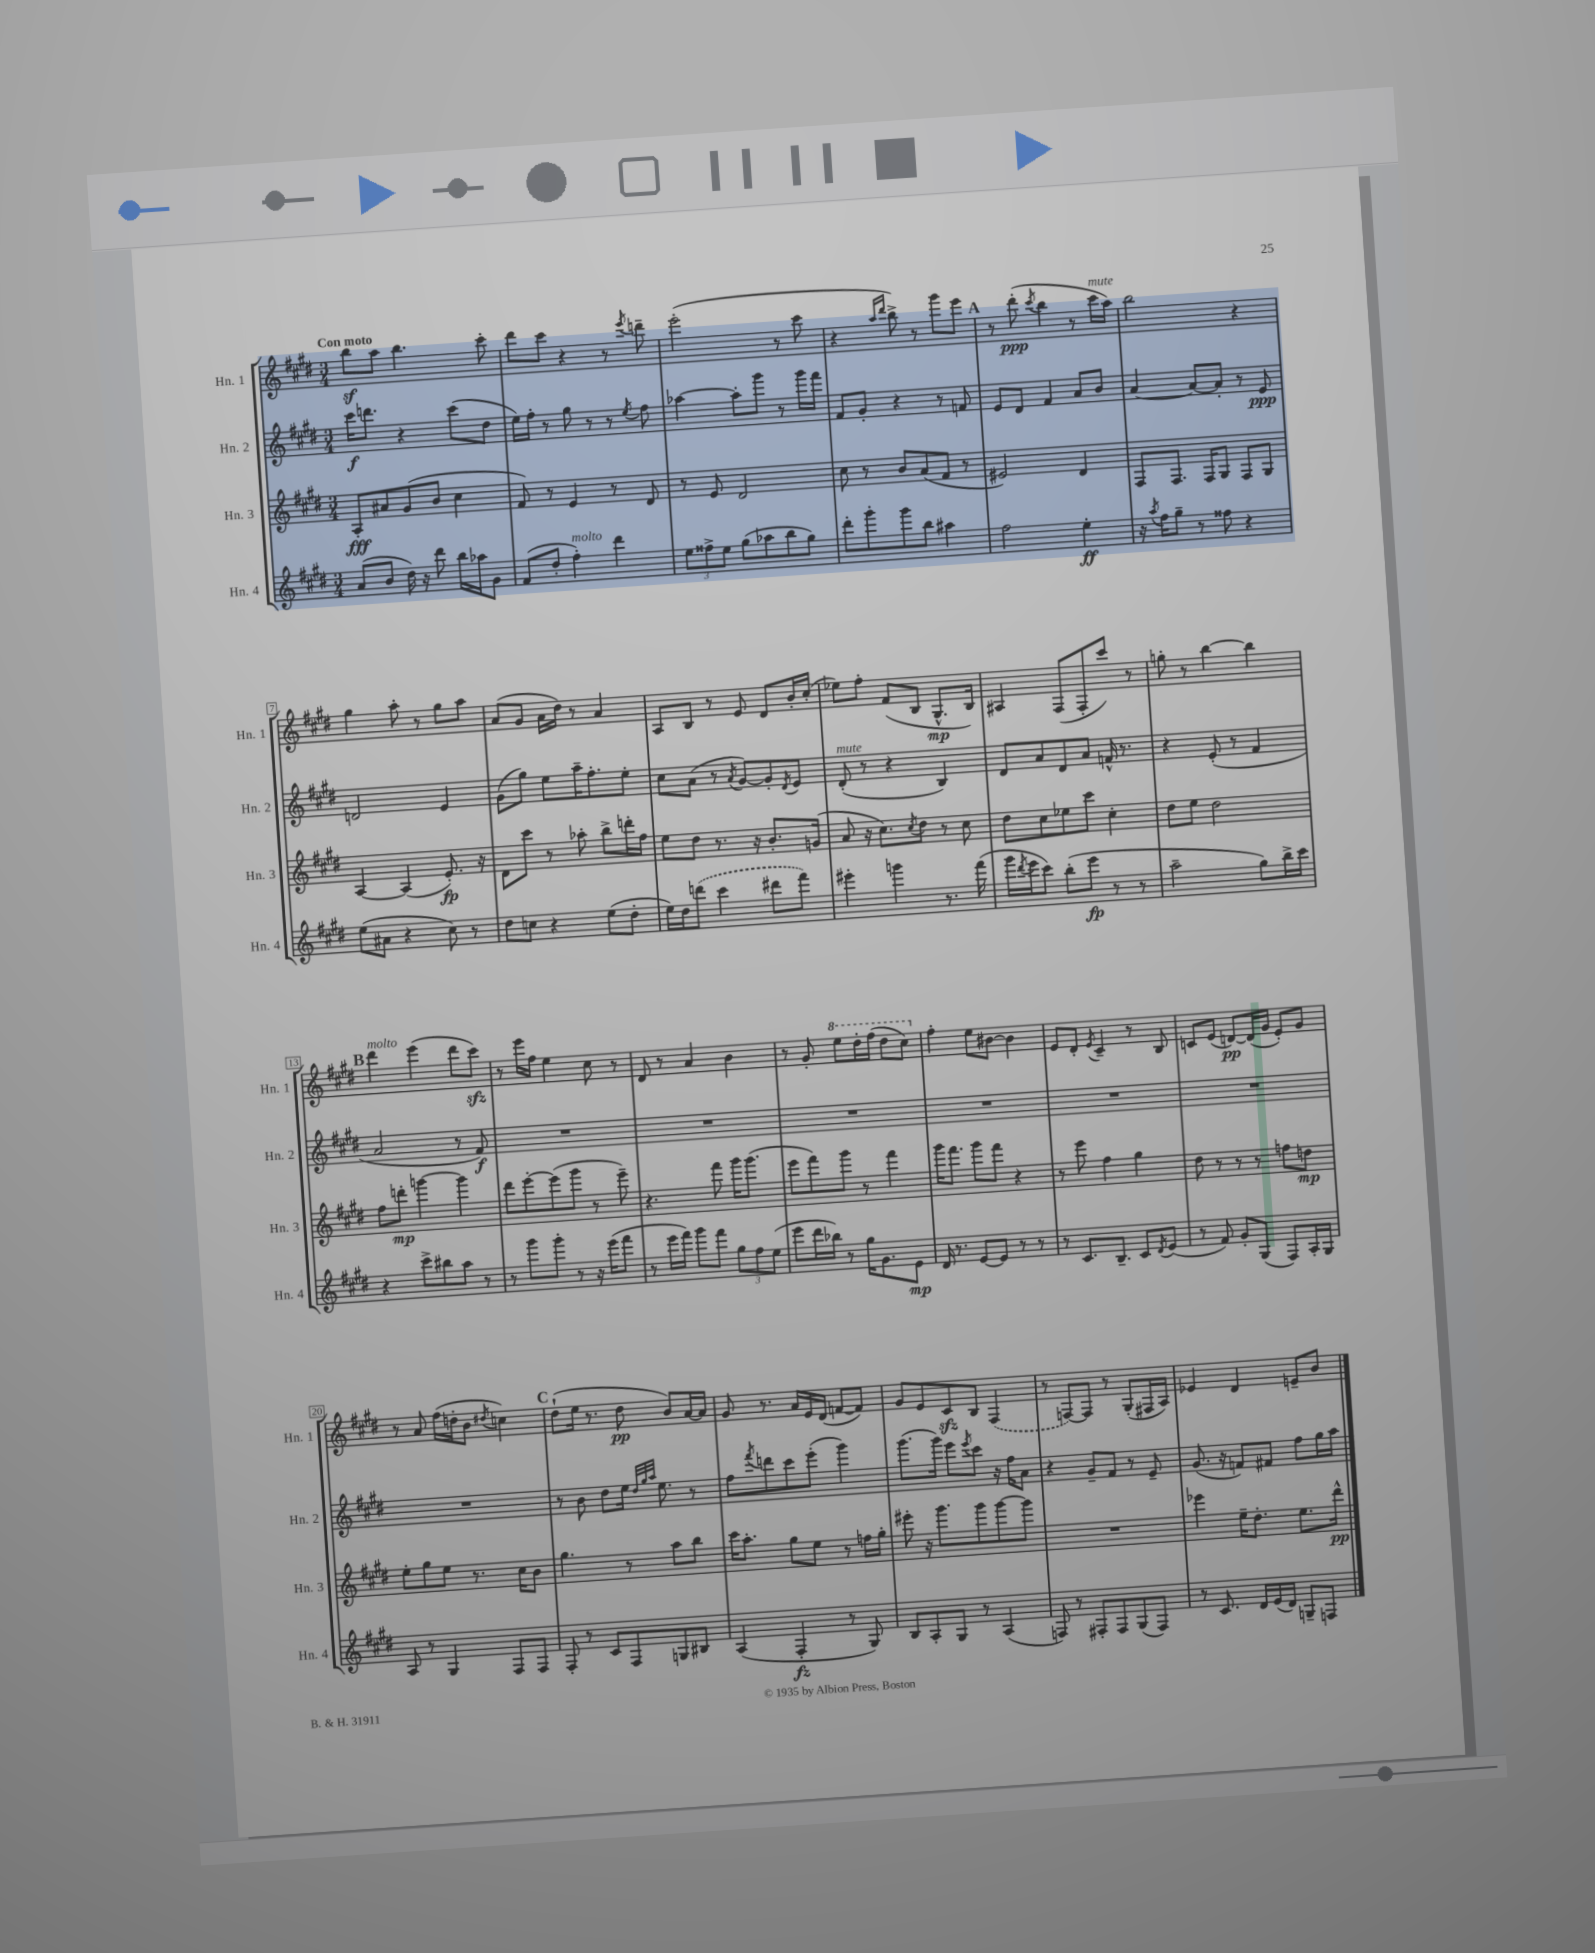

**kern	**kern	**kern	**kern
*staff4	*staff3	*staff2	*staff1
*clefG2	*clefG2	*clefG2	*clefG2
*k[f#c#g#d#]	*k[f#c#g#d#]	*k[f#c#g#d#]	*k[f#c#g#d#]
*M3/4	*M3/4	*M3/4	*M3/4
(8a	8A'	16ccc#	8bb
.	.	8.ddd	.
8b	8a#	.	8aa
16dd#)	(8g#	4r	4.bb
16r	.	.	.
8ddd#	8b	.	.
16bb	4cc#	(8ccc#	.
16aa-	.	.	.
8g#	.	8dd#	8ccc#'
=	=	=	=
(8f#	8f#)	16ee)	8ddd#
.	.	16ff#'	.
8dd#'	8r	8r	8ccc#
4ff#')	4e	8gg#	4r
.	.	8r	.
4ddd#	8r	8r	8r
.	.	8qee	8qeee
.	8d#	8ff#	8ddd~
=	=	=	=
12ee	8r	[4aa-	(2eee'
12ff##^	.	.	.
.	8e	.	.
12ee	.	.	.
(8gg#	2d#	8aa-']	.
8aa-	.	8ggg#	.
8bb	.	8r	8r
8gg#)	.	16ggg#	8ccc#
.	.	16fff#	.
=	=	=	=
8ddd#'	8cc#	8f#	4r
8ggg#'	8r	8g#'	.
.	.	.	16qqaa
.	.	.	16qqddd#
8ggg#	8b	4r	8bb^)
8bb	(8a	.	8r
4aa#	8f#	8r	8ggg#
.	8r	8f	8eee
=	=	=	=
2ff#	2e#)	8e	8r
.	.	8d#	(8ddd#'
.	.	.	8qccc#
.	.	4f#	4bb
4ee'	4d#	8a	8r
.	.	8b	16ccc#
.	.	.	16aa)
=	=	=	=
16r	8F#	[4a	2bb
8qaa	.	.	.
16ff#	.	.	.
8gg#~	8.F#	.	.
8r	.	8a_	.
.	16F#	.	.
8ff##	8G#	8a']	.
4r	8F#	8r	4r
.	8G#	8e	.
=	=	=	=
(8ee	[4A	2d	4gg#
8a#	.	.	.
4r	(4A]	.	8aa'
.	.	.	8r
8cc#)	8.e')	4e	8gg#
8r	.	.	8aa
.	16r	.	.
=	=	=	=
8dd#	8d#	(8g#	(8a
8cc	8ccc#	8gg#)	8g#
4r	8r	8ee	16a
.	.	.	16dd#)
.	8aa-'	16aa~	8r
.	.	8.ff#'	.
(8ee	8bb^	.	4a
8dd#'	16ddd'	8ee'	.
.	16ff#	.	.
=	=	=	=
16ee)	8ee	8cc#	8A
16dd#	.	.	.
(8ddd	8dd#	(8a	8B
4ccc#	8.r	8r	8r
.	.	8qa	.
.	.	[8g#)	8e
.	16r	.	.
8ddd#	8.b'	8g#']	8d#
.	.	8qd#	.
8fff#)	.	8e	16b'
.	(16g	.	(16cc#'
=	=	=	=
4eee#'	8a	(8d#'	8ee-)
.	16r	8r	8ff#'
.	8.cc#)	.	.
4ggg	.	4r	(8f#
.	8qcc#	.	.
.	8dd#	.	8B
8.r	8r	4B)	8.G#^^
.	8cc#	.	.
(16fff#	.	.	16B)
=	=	=	=
16ggg#	8dd#	8d#	4A#
8qddd#	.	.	.
16eee	.	.	.
8ccc#)	8cc#	8a	.
(8bb'	8ee-	8d#	(8F#
8eee	8ccc#	8a	8F#'
8r	4cc#'	16f^^	8ccc#)
.	.	8.r	.
8r	.	.	8r
=	=	=	=
2aa~	8dd#	4r	8gg'
.	8ee	.	8r
.	2dd#	(8e'	[4bb
.	.	8r	.
8gg#)	.	4f#	4bb]
16bb^	.	.	.
16ccc#	.	.	.
=	=	=	=
4r	8ff#	2a	4ddd#
.	8ddd'	.	.
8ccc#^	[4ggg	.	(4eee
8bb#	.	.	.
8aa	4ggg]	8r	8ddd#
8r	.	8f#)	8ccc#)
=	=	=	=
8r	8ddd#	2.r	8r
8ggg#	[8eee'	.	16eee
.	.	.	16ff#
8ggg#'	(8eee]	.	4ee
8r	8ggg#	.	.
16r	8r	.	8cc#
(16eee	.	.	.
8fff#	8eee~)	.	8r
=	=	=	=
8r	4.r	2.r	8d#
16eee	.	.	8r
16fff#)	.	.	.
8ggg#	.	.	4a
8fff#	8fff#	.	.
12gg#	16ggg#	.	4b
.	(8.ggg#	.	.
12ff#	.	.	.
(12ee	.	.	.
=	=	=	=
8eee	8eee	2.r	8r
16ddd#	8fff#)	.	8g#'
16bb-)	.	.	.
8r	8ggg#	.	8eee
16gg#	8r	.	16ddd#'
8.g#	.	.	(16fff#
.	4fff#	.	8ddd#
8e	.	.	8ccc#)
=	=	=	=
16d#	16ggg#	2.r	4ff#'
8.r	8.fff#	.	.
[8e	8ggg#	.	8ee
8e]	8fff#	.	[8b#
8r	4r	.	4b#]
8r	.	.	.
=	=	=	=
8r	8r	2.r	8e
8.c#	8eee	.	8d#'
.	.	.	8qe
.	4ff#	.	4c#~
8.B~	.	.	.
8c#	4gg#	.	8r
8qd#	.	.	.
(8e	.	.	8B
=	=	=	=
8r	8dd#	2.r	8c
8f#)	8r	.	(8e
8g#'	8r	.	[8d)
(8G#	8r	.	(16d]
.	.	.	16g#
8F#)	8ff	.	8e')
16A'	8dd	.	8g#
16G#	.	.	.
=	=	=	=
8A	8ee'	2.r	8r
8r	8gg#	.	8a
4G#	8ee	.	(16ff#
.	.	.	16dd'
.	8.r	.	8b
.	.	.	8qdd#
8F#	.	.	4cc)
.	16cc#	.	.
8F#	8b	.	.
=	=	=	=
8F#'	4.gg#	8r	(8dd#`
8r	.	8b	16ee
.	.	.	8.r
8c#	.	8dd#	.
8F#	8r	16ee	8dd#
.	.	32qqdd#	.
.	.	32qqgg#	.
.	.	32qqaa	.
.	.	8.ee	.
8G	8aa	.	8b)
8B#	8bb	8r	[16a
.	.	.	16a]
=	=	=	=
(4A	16ccc#	8ff#	8g#
.	8.aa'	.	.
.	.	8qfff#	.
.	.	8ddd	8.r
4F#'	8gg#	8ccc#	.
.	.	.	16a
.	8ee	(8eee'	16e
.	.	.	(16d#
8r	8r	4ggg#)	[8f
8G#)	16ff	.	8f])
.	16gg#'	.	.
=	=	=	=
8B	8eee#'	(8.ggg#	8g#
8A'	16r	.	8e
.	8.ggg#	16ggg#)	.
8G#	.	8eee	8c#
.	.	8qeee	.
8r	8ggg#	8ccc#	8B
(4A	[8ggg#	16r	(4F#
.	.	16ff#	.
.	8ggg#]	8a	.
=	=	=	=
8F)	2.r	4r	8r
8r	.	.	[8F)
8F#'	.	8g#~	8F]
8F#	.	8f#	8r
(8G#	.	8r	(8G#'
8F#)	.	8e~	16F#
.	.	.	16A)
=	=	=	=
8r	4eee-	(8.g#	4e-
8.c#	.	.	.
.	.	16r	.
.	16ee~	8f)	4d#
16d#	8.dd#'	.	.
(16e	.	8f#	.
16d#)	.	.	.
8G~	8.ee	8ff#	8e~
8F	.	16gg#	8b
.	16ddd#^^	16aa	.
==	==	==	==
*-	*-	*-	*-
